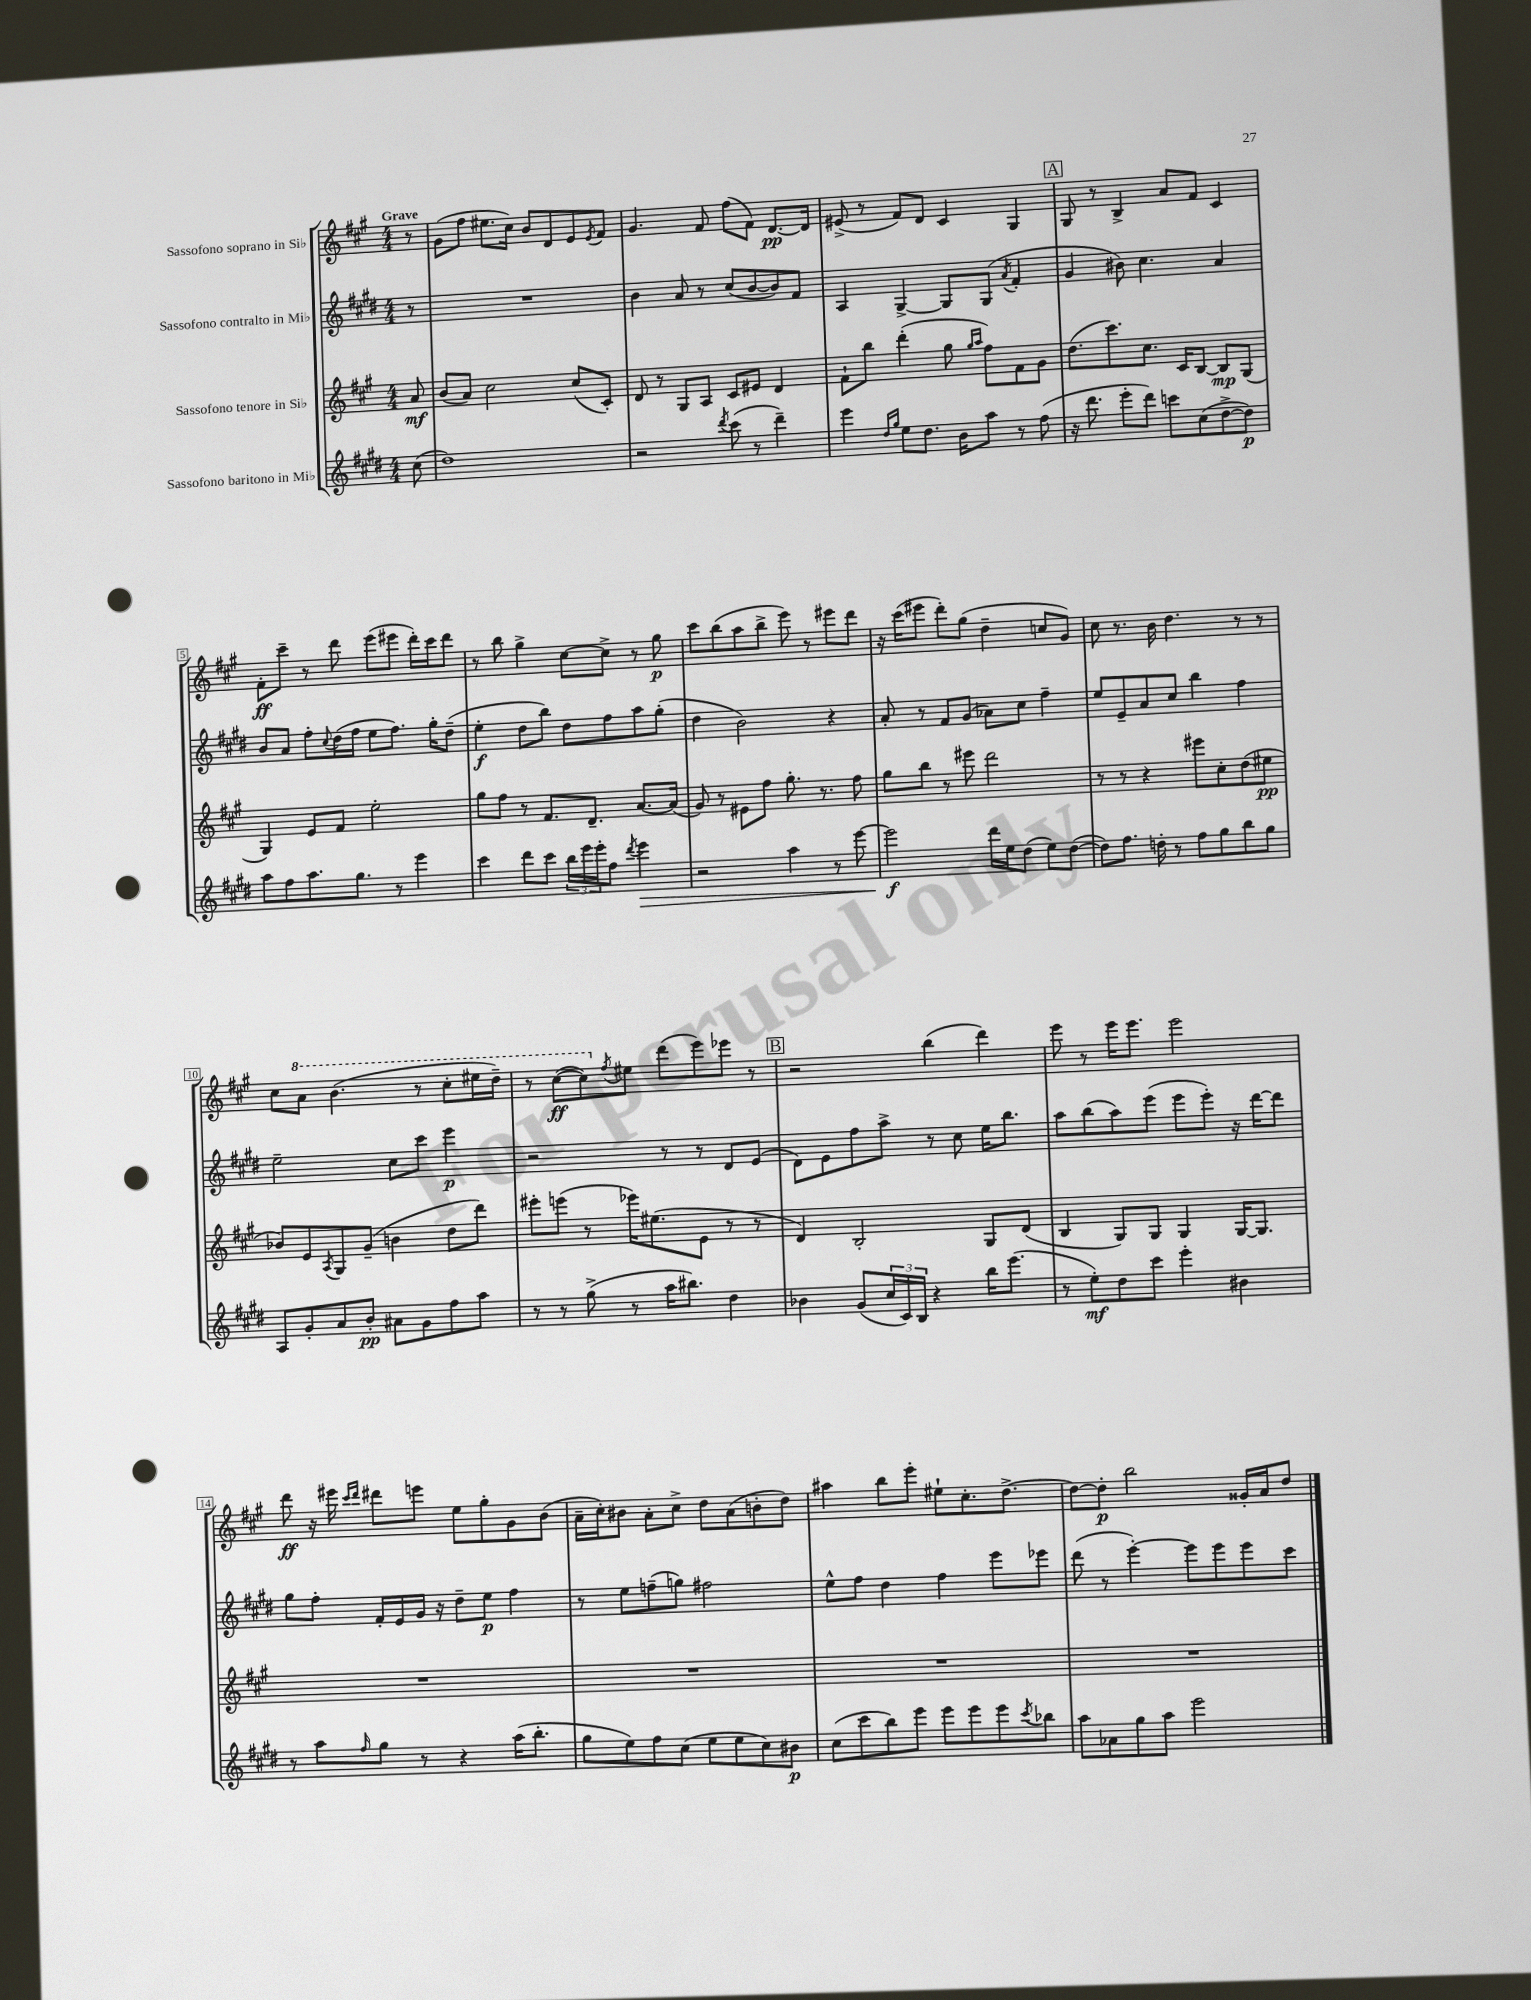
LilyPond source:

<<
\new StaffGroup <<
\new Staff = "s0" \with { instrumentName = "Sassofono soprano in Sib" } {
    \clef treble \key a \major \numericTimeSignature \time 4/4 \partial 8 \tempo "Grave"
    r8 |
    gis'8( fis''8 eis''8. cis''16) b'8 d'8 e'8 \acciaccatura { e'8 } fis'8 |
    gis'4. fis'8 fis''8( fis'8) d'8.~\pp d'16 |
    eis'8->( r8 fis'8) d'8 cis'4 gis4 |
    \mark \markup { \box "A" } gis8 r8 b4-> a'8 fis'8 cis'4 |
    fis'8-.\ff cis'''8-- r8 d'''8 e'''8( eis'''8 d'''16-.) cis'''16 d'''8 |
    r8 b''8 gis''4-> cis''8~ cis''8-> r8 gis''8\p |
    cis'''8 b''8( a''8 b''8-> e'''8) r8 eis'''8 d'''8 |
    r16 cis'''16( eis'''8 d'''8-.) gis''8( d''4-- c''8 gis'8) |
    cis''8 r8. b'16 d''4. r8 r8 |
    cis''8 \ottava #1 a''8 b''4.( r8 cis'''8-. eis'''16 d'''16--) |
    r8 cis'''8~\ff( cis'''8) \ottava #0 \acciaccatura { fis''8 } eis''8 d'''8( e'''8) ees'''8 r8 |
    \mark \markup { \box "B" } r2 b''4( d'''4) |
    e'''8 r8 e'''16 e'''8. e'''2 |
    d'''8\ff r16 eis'''16 \grace { cis'''16 d'''16 } dis'''8 e'''8 e''8 gis''8-. gis'8 b'8( |
    a'16-- cis''16-.) bis'8 a'8-. cis''8-> d''8 a'8( b'8-. d''8) |
    ais''4 b''8 e'''8-. eis''8-! cis''8.-. d''8.~-> |
    d''8~ d''8-.\p b''2 gisis'16-. a'16 d''8 \bar "|." |
}
\new Staff = "s1" \with { instrumentName = "Sassofono contralto in Mib" } {
    \clef treble \key e \major \numericTimeSignature \time 4/4 \partial 8
    r8 |
    R1 |
    b'4 a'8 r8 cis''8( b'8~ b'8) fis'8 |
    a4 gis4~-> gis8 gis8( \acciaccatura { a'8 } fis'4-. |
    \mark \markup { \box "A" } gis'4 bis'8) cis''4. a'4 |
    b'8 a'8 fis''8-. \appoggiatura { cis''8 } dis''16( fis''16 e''8 fis''8.) gis''16-. dis''8--( |
    e''4-.\f dis''8 b''8) dis''8 fis''8 a''8 gis''8-.( |
    dis''4 b'2) r4 |
    a'8-. r8 fis'8 gis'8( aes'8) cis''8 fis''4-- |
    e''8 e'8-- a'8 cis''8 b''4 fis''4 |
    e''2-- cis''8 cis'''8 e'''4\p |
    r2 r8 r8 dis'8 e'8( |
    \mark \markup { \box "B" } dis'8) e'8 fis''8 a''8-> r8 cis''8 e''16 b''8. |
    a''8 b''8( a''8) e'''8( e'''8 e'''8-.) r16 dis'''16~ dis'''8 |
    gis''8 fis''8-. fis'16-. e'16 gis'16 r16 dis''8-- e''8\p fis''4 |
    r8 e''8 f''8--( g''8) fis''2 |
    e''8-^ fis''8 dis''4 fis''4 e'''8 ees'''8 |
    dis'''8( r8 e'''4~-.) e'''8 e'''8 e'''8 cis'''8 \bar "|." |
}
\new Staff = "s2" \with { instrumentName = "Sassofono tenore in Sib" } {
    \clef treble \key a \major \numericTimeSignature \time 4/4 \partial 8
    a'8\mf |
    b'8( a'8) cis''2 cis''8( cis'8-.) |
    d'8 r8 gis8 a8 cis'8 eis'8 d'4 |
    fis'8-! b''8 d'''4-.( gis''8 \grace { gis''16 a''16 } fis''8) fis'8 gis'8 |
    \mark \markup { \box "A" } d''8.( cis'''8.) cis''8. cis'16 b8~ b8\mp gis8( |
    gis4) e'8 fis'8 e''2-. |
    gis''8 fis''8 r8 fis'8. d'8.-- a'8.~ a'16( |
    gis'8) r8 eis'8 fis''8 gis''8.-. r8. fis''8 |
    gis''8 b''8 r8 eis'''8 d'''2 |
    r8 r8 r4 eis'''8 cis''8-. d''8( eis''8\pp |
    bes'8) e'8 \acciaccatura { a8 } gis8 gis'8--( b'4 d''8 d'''8) |
    eis'''8-. e'''8( r8 ees'''16) eis''8.( e'8 r8 r8 |
    \mark \markup { \box "B" } d'4) b2-. gis8 d'8( |
    b4 gis8) gis8 gis4 gis16~ gis8. |
    R1 |
    R1 |
    R1 |
    R1 \bar "|." |
}
\new Staff = "s3" \with { instrumentName = "Sassofono baritono in Mib" } {
    \clef treble \key e \major \numericTimeSignature \time 4/4 \partial 8
    cis''8( |
    dis''1) |
    r2 \acciaccatura { dis'''8 } cis'''8( r8 dis'''4--) |
    e'''4 \grace { dis''16 gis''16 } e''8 dis''8. b'16 a''8 r8 fis''8( |
    \mark \markup { \box "A" } r16 dis'''8. e'''8-. dis'''8) c'''8 cis''8( dis''8~-> dis''8\p) |
    a''8 fis''8 a''8. gis''8. r8 e'''4 |
    cis'''4 dis'''8 cis'''8 \tuplet 3/2 { b''16 e'''16 e'''16-. } fis''8 \acciaccatura { dis'''8 } e'''4\> |
    r2 a''4 r8 e'''8~ |
    e'''2\f\! dis'''16 e''16 dis''8( e''8) dis''8~( |
    dis''8) fis''8. d''16-. r8 fis''8 gis''8 b''8 gis''8 |
    a8 gis'8-. a'8 b'8-.\pp ais'8 gis'8 fis''8 a''8 |
    r8 r8 gis''8->( r8 a''16 bis''8.) dis''4 |
    \mark \markup { \box "B" } bes'4 gis'8( \tuplet 3/2 { cis''16 cis'16) b16 } r4 b''16 e'''8.( |
    r8 e''8-.\mf) dis''8 cis'''8 e'''4-. bis'4 |
    r8 a''8 \grace { fis''16 } gis''8 r8 r4 a''16( b''8.-. |
    gis''8 e''8) fis''8 cis''8( e''8 e''8 cis''8) bis'8\p |
    cis''8( cis'''8 b''8) e'''8 e'''8 e'''8 e'''8 \acciaccatura { cis'''8 } bes''8 |
    a''8 aes'8 gis''8 a''8 e'''2 \bar "|." |
}
>>
>>
\layout { \context { \Score \override BarNumber.stencil = #(make-stencil-boxer 0.1 0.3 ly:text-interface::print) } }
